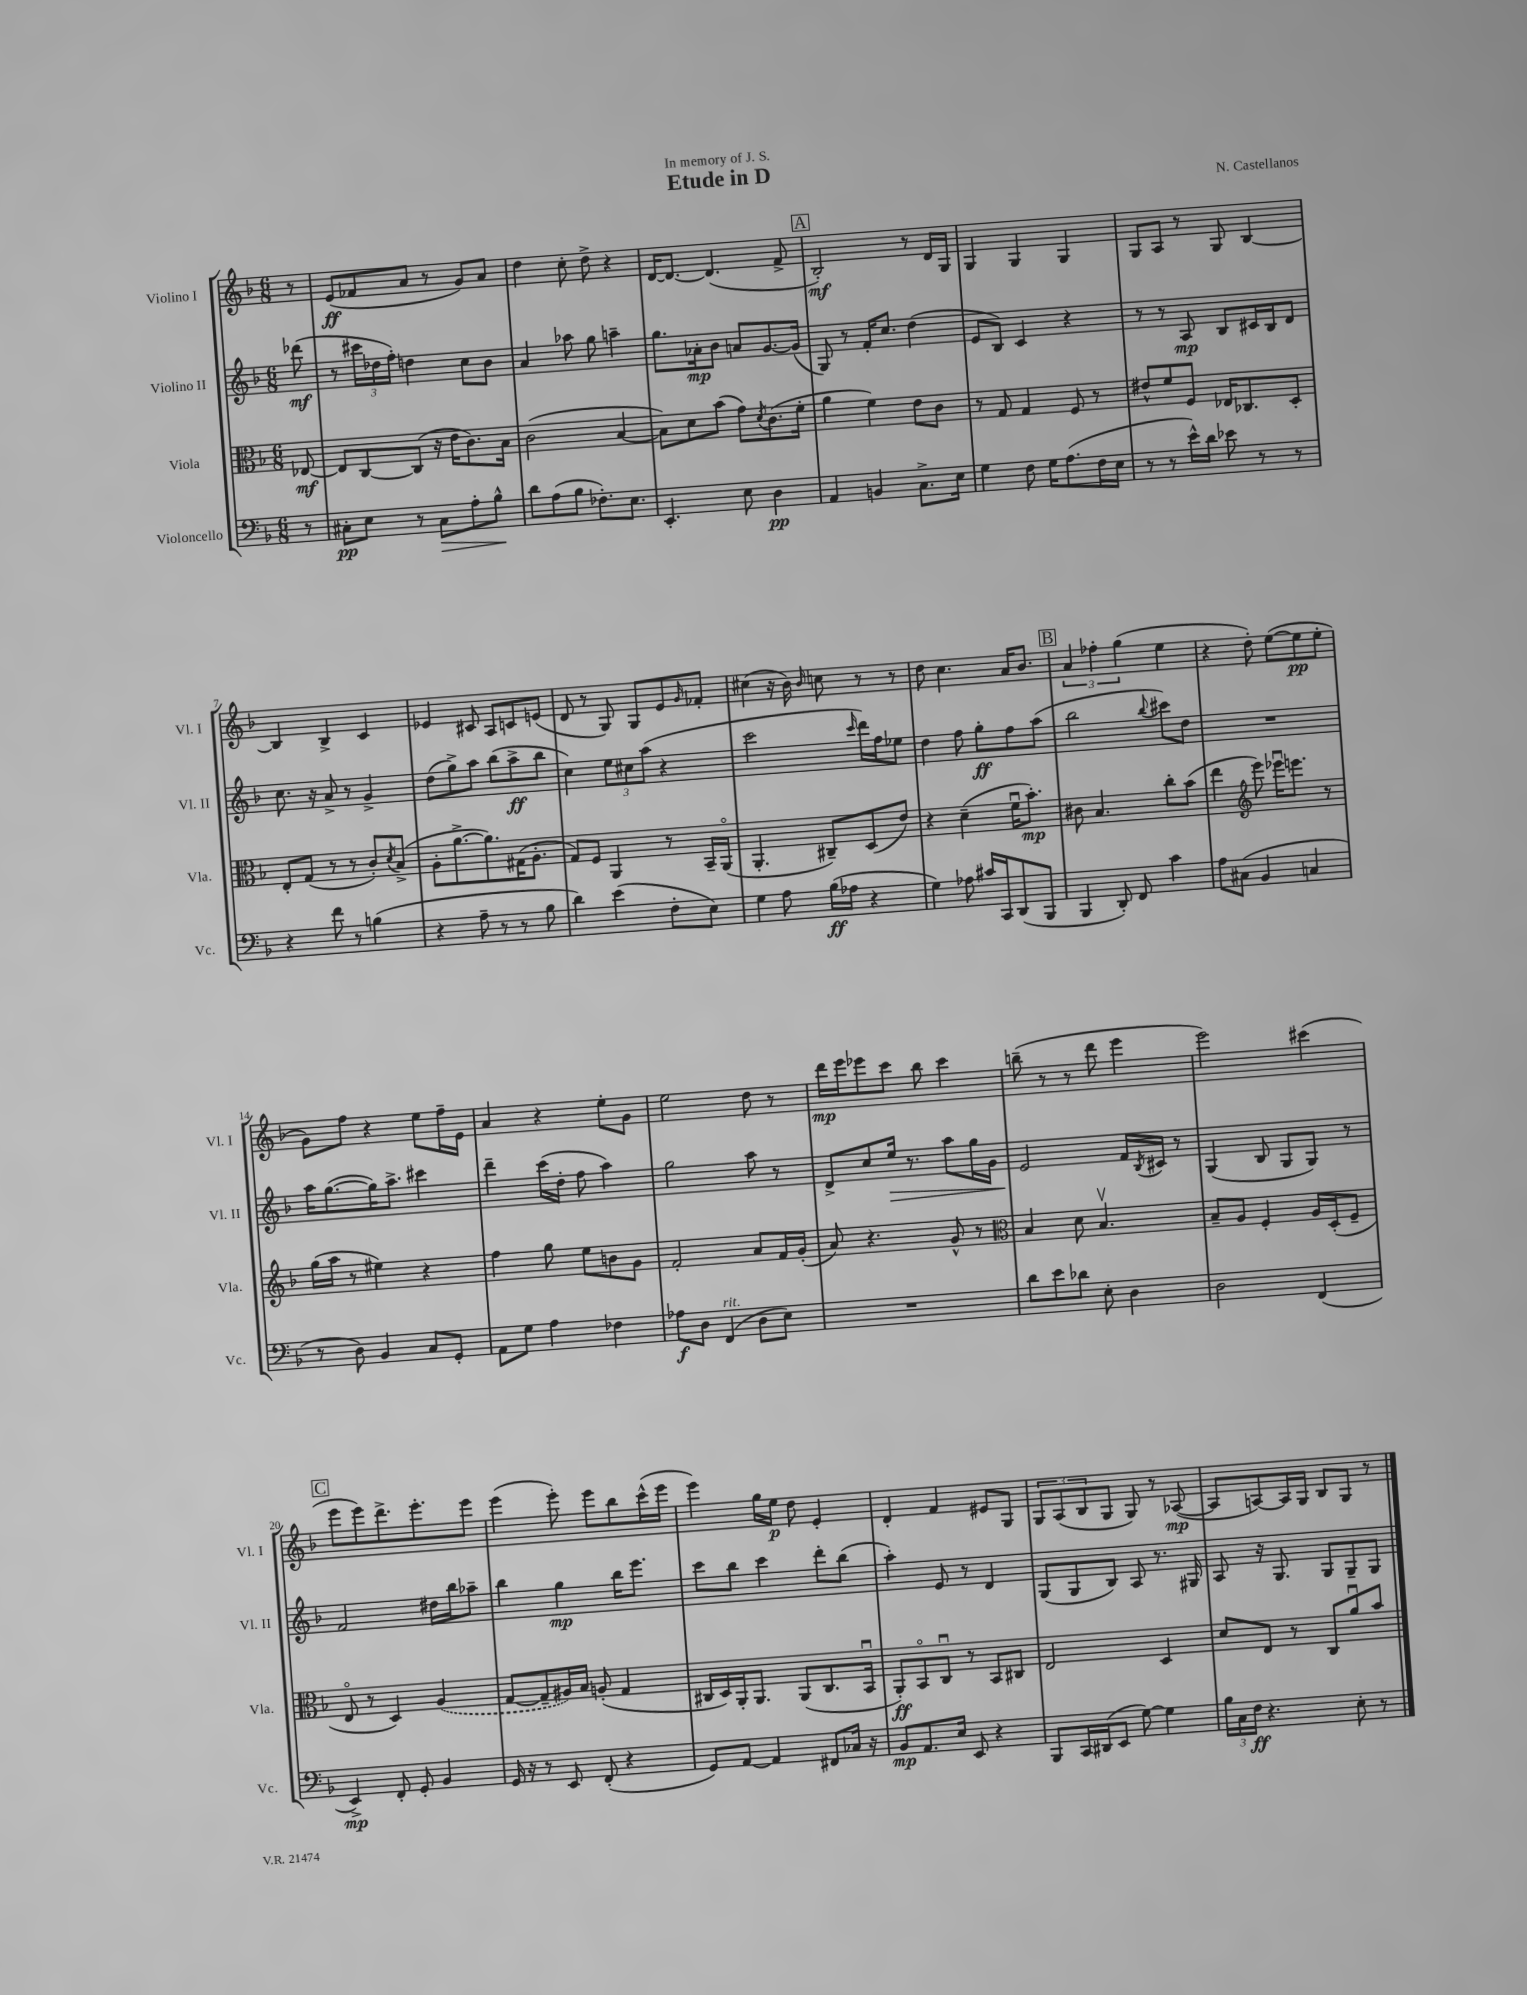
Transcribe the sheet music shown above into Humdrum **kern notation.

**kern	**kern	**kern	**kern
*staff4	*staff3	*staff2	*staff1
*clefF4	*clefC3	*clefG2	*clefG2
*k[b-]	*k[b-]	*k[b-]	*k[b-]
*M6/8	*M6/8	*M6/8	*M6/8
8r	[8E-	(8ddd-	8r
=	=	=	=
8C#'	8E-]	8r	(8e
8E	[8C	24ccc#	8f-
.	.	24dd-	.
.	.	24ff')	.
8r	(8C]	4dd	8a
8C#	16r	.	8r
.	16e	.	.
8A'	8.c)	8cc	8g)
8B-^^	.	8b-	8a
.	16B-	.	.
=	=	=	=
8d	(2c	4a	4dd
(8A	.	.	.
8B-	.	8aa-	8cc'
8.F-')	.	8gg	8dd^
.	[4B-	4aa~	4r
8.E	.	.	.
=	=	=	=
4.EE'	8B-])	8.gg	[16d
.	.	.	8.d_
.	8d	.	.
.	.	16a-'	.
.	(8b-	8b-	(4.d]
8E	8g)	8a	.
.	8qd	.	.
4D	(8.c	[8.g	.
.	.	.	8f^
.	16f'	(16g]	.
=	=	=	=
4AA	4a	8G)	2B-')
.	.	8r	.
4BB	4f)	16f'	.
.	.	8.cc	.
8.C^	8e	(4dd	8r
.	8c	.	16d
16E	.	.	16G
=	=	=	=
4G	8r	8e	4G
.	8G	8B-)	.
8F	4G	4c	4G
16G	.	.	.
(8.A	.	.	.
.	8F	4r	4G
16F	8r	.	.
16E	.	.	.
=	=	=	=
8r	8e#^^	8r	8G
8r	8f	8r	8A
16e^^)	8F	8A	8r
16d	.	.	.
8e-	16E-	8B-	8G
.	8.C-	.	.
8r	.	16c#	[4B-
.	.	16B-	.
8r	8D'	8d	.
=	=	=	=
4r	8E'	8.cc	4B-]
.	(8G	.	.
.	.	16r	.
8f	8r	8a^	4B-^
8r	8r	8r	.
(4B	8c')	4g^	4c
.	8qd	.	.
.	(8B-^	.	.
=	=	=	=
4r	8A'	(8dd	4e-
.	[8.a^	8gg^)	.
8A~	.	8aa	8c#
.	8.a])	.	.
8r	.	(8bb-	8A
8r	(16G#	8aa^	8c
.	8.A'	.	.
8B-	.	8bb-	(8e
=	=	=	=
4d)	8G)	4cc)	8d
.	8F	.	8r
(4e	4AA	12ee	8G)
.	.	12cc#	.
.	.	.	8G
.	.	(12aa	.
8F'	8r	4r	8e
.	.	.	16qqg
8E)	16BB-~	.	8f-'
.	(16AAo	.	.
=	=	=	=
4G	4.AA'	2ccc	(4cc#
8A	.	.	16r
.	.	.	16b-)
.	.	.	16qqb-
(16B-	8C#~)	.	8cc
16A-	.	.	.
.	.	16qqccc	.
4r	(8D	16ddd)	8r
.	.	16ff	.
.	8e)	8ee-	8r
=	=	=	=
4G)	4r	4dd	8dd
.	.	.	4.cc
8A-	(4d~	8ff	.
16c#	.	8gg'	.
16CC	.	.	.
(8DD	16fu	8ff	16a
.	8.b-')	.	8.b-
8BBB-	.	(8aa	.
=	=	=	=
4BBB-	8c#	2bb-	6a
.	4.B-	.	.
.	.	.	6ff-'
8DD')	.	.	.
.	.	.	(6gg
8FF	.	.	.
.	.	8qqbb-	.
4c	8cc'	8ccc#)	4ee
.	(8b-	8dd	.
=	=	=	=
8A	4ee	2.r	4r
(8C#	.	.	.
*	*clefG2	*	*
4BB-	8eee)	.	8dd')
.	16eee-u	.	([8ee
.	8.eee	.	.
4C	.	.	8ee]
.	8r	.	8ee'
=	=	=	=
8r	(16gg	16aa	8g)
.	16aa	([8.gg	.
8D)	8r	.	8ff
4BB-	4ee#)	16gg])	4r
.	.	8.aa^	.
8C	4r	4ccc#	8ee
8GG'	.	.	16ff~
.	.	.	16e
=	=	=	=
8AA	4ff	4ddd~	4a
8G	.	.	.
4A	8gg	(16ccc	4r
.	.	16dd'	.
.	8ee	8ff	.
4F-	8b	4aa)	8ee'
.	8g	.	8g
=	=	=	=
8A-	2f'	2gg	2ee
8D	.	.	.
(4FF	.	.	.
8D	8a	8aa	8dd
8E)	16f	8r	8r
.	(16g'	.	.
=	=	=	=
2.r	8a)	8d^	16ddd
.	.	.	16eee
.	4.r	8cc	8eee-
.	.	16ee	8ccc
.	.	8.r	.
.	.	.	8bb-
.	8g^^	8aa	4ccc
.	8r	16gg	.
.	.	16g	.
=	=	=	=
*	*clefC3	*	*
8d	4B-	2e	(8bb~
8e	.	.	8r
8d-	8d	.	8r
8E'	4.B-v	.	8ddd
4D	.	16f	4eee
.	.	8qB-	.
.	.	16c#	.
.	.	8r	.
=	=	=	=
2D	8B-~	(4G	2eee)
.	8A	.	.
.	4F'	8B-	.
.	.	8G	.
(4FF	16A	8G)	(4ccc#
.	(16D'	.	.
.	8F~	8r	.
=	=	=	=
4EE^)	8Eo	2f	8eee
.	8r	.	8eee)
8FF'	4D)	.	8.ddd^
8GG'	.	.	.
.	.	.	8.eee'
4BB-	(4A	16dd#	.
.	.	16bb-	.
.	.	8aa-~	8eee
=	=	=	=
16GG	[8G	4bb-	(4eee
16r	.	.	.
8r	8G~]	.	.
8EE	16A#)	4gg	8eee')
.	16B-	.	.
(8FF'	(8A'	.	8eee
4r	4G	16bb-	8bb-
.	.	8.eee	.
.	.	.	(16ccc^^
.	.	.	16eee
=	=	=	=
8GG)	16C#	8ccc	4eee)
.	16D)	.	.
[8AA	16AA'	8bb-	.
.	8.AA	.	.
4AA]	.	4ccc	16gg
.	.	.	16ee
.	(8AA	.	8dd
8FF#	8.C#	8ddd'	4e'
16C-	.	(8bb-	.
16r	16BB-u	.	.
=	=	=	=
8BB-	8AA')	4aa')	4d'
8.AA	8BB-o	.	.
.	8Cu	8e	4f
16E	.	.	.
8EE	8r	8r	.
4r	8BB-	4d	8e#
.	8C#	.	8G
=	=	=	=
8BBB-	2E	(8G	12G
.	.	.	(12A
16CC	.	8G	.
.	.	.	12B-
(16DD#	.	.	.
8EE	.	8B-)	8G
[8G)	.	8A	8G)
4G]	4D	8.r	8r
.	.	.	([8A-
.	.	16G#	.
=	=	=	=
24B-	8d	8A	8A-]
24C	.	.	.
24F	.	.	.
4.r	8E	16r	[8A)
.	.	8.G	.
.	8r	.	16A]
.	.	.	16G
.	8C	8G	8B-
8E'	8au	8G~	8G
8r	8b-	8G	8r
==	==	==	==
*-	*-	*-	*-
